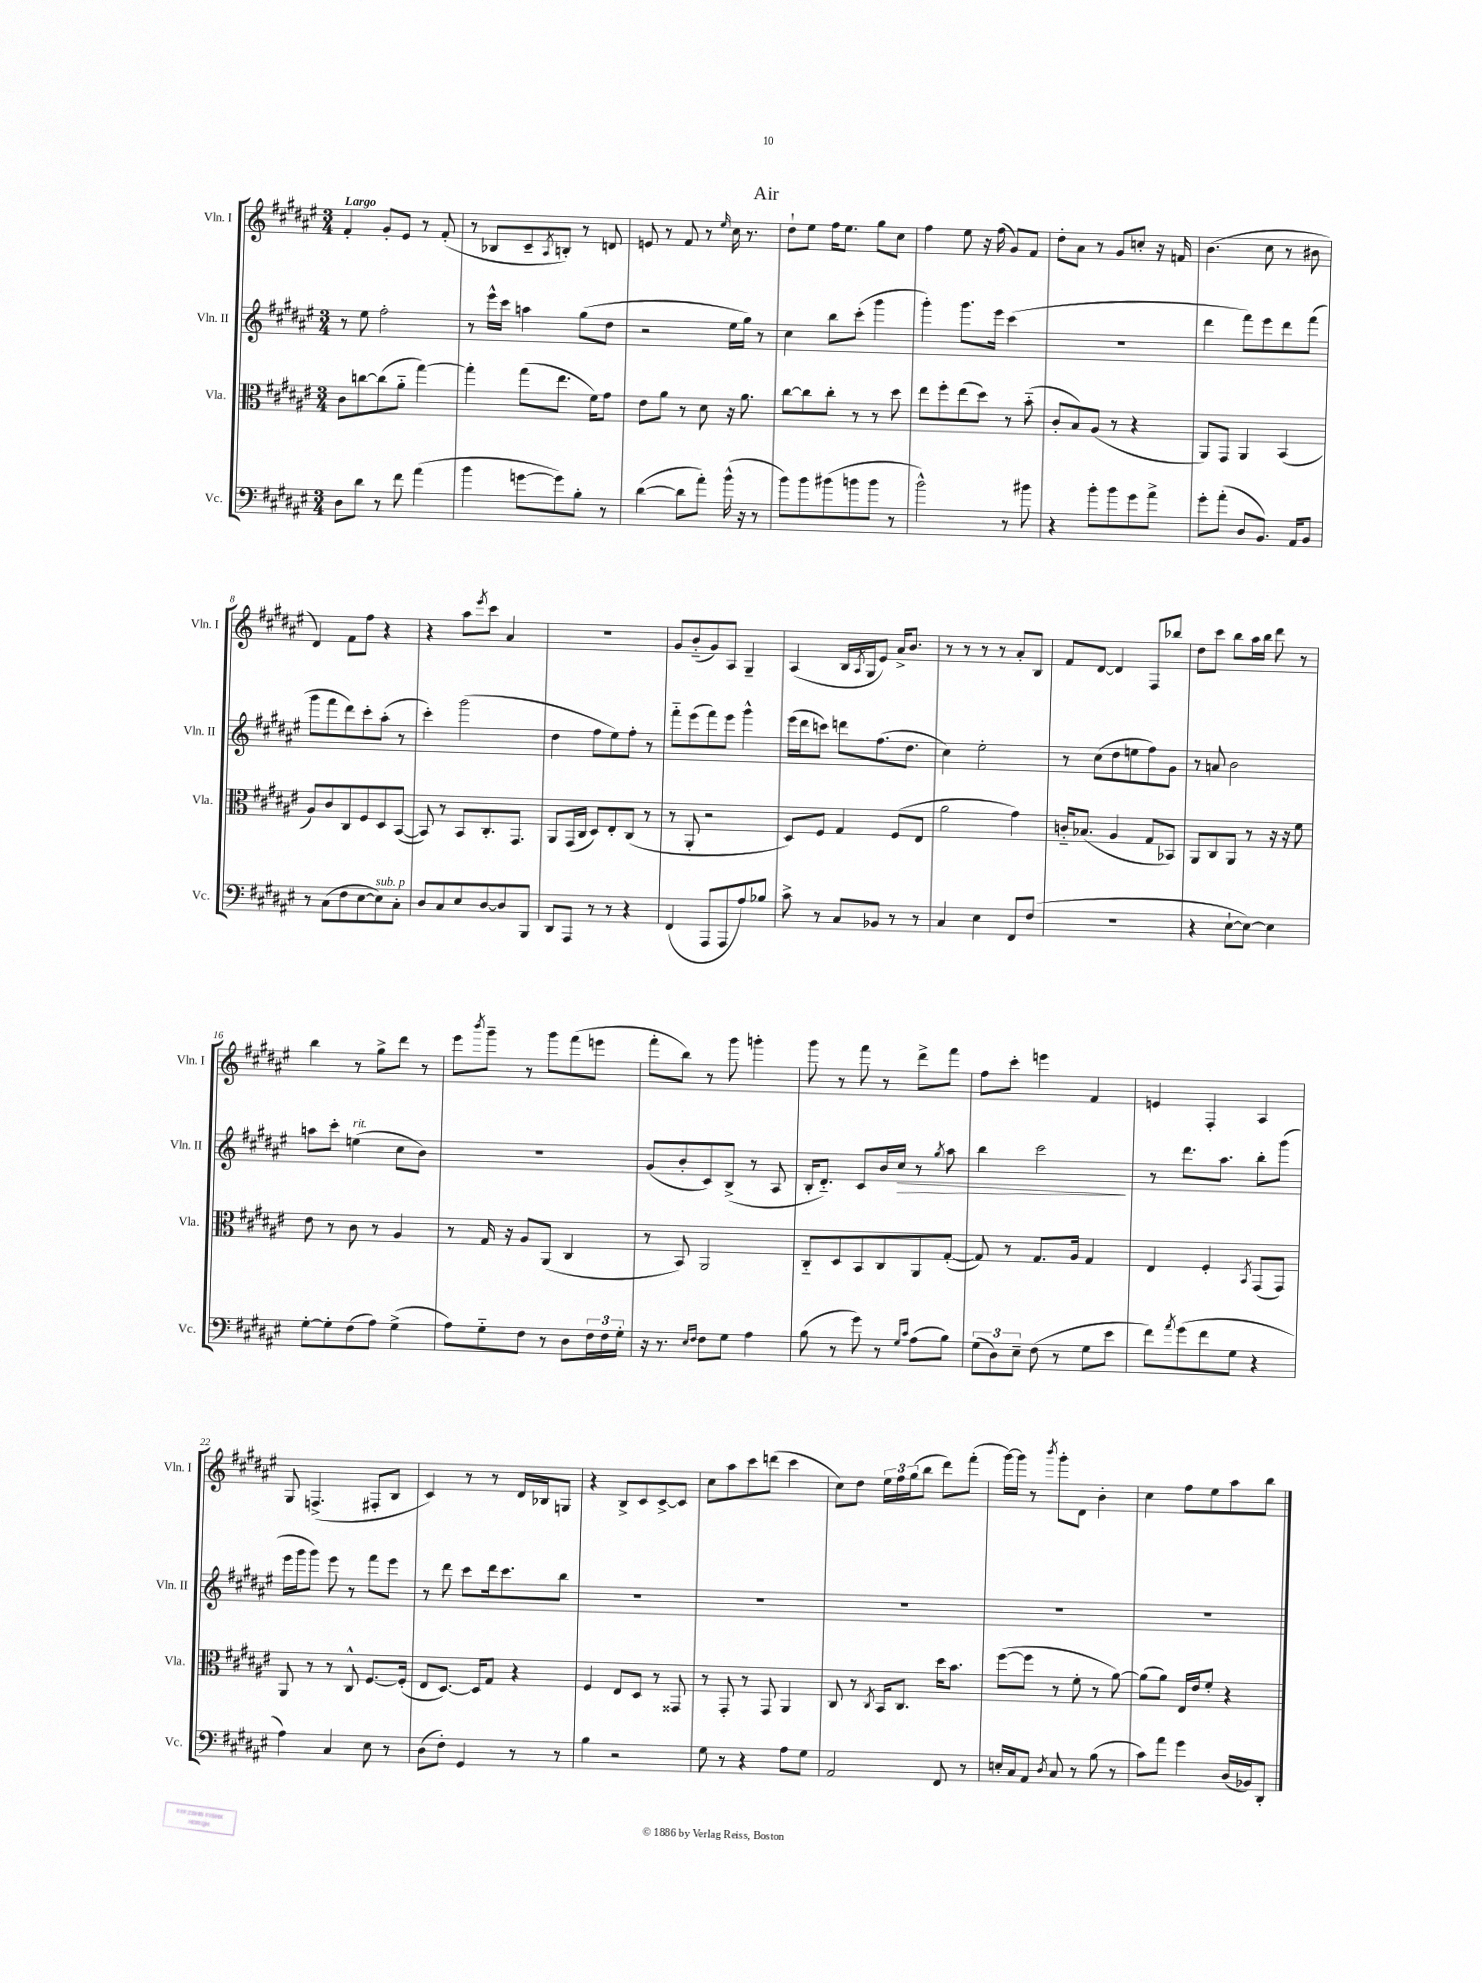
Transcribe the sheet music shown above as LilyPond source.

\header { title = "Air" }
<<
\new StaffGroup <<
\new Staff = "s0" \with { instrumentName = "Vln. I" shortInstrumentName = "Vln. I" } {
    \clef treble \key fis \major \numericTimeSignature \time 3/4 \tempo "Largo"
    fis'4-. gis'8-. eis'8 r8 fis'8-.( |
    r8 bes8 cis'8-- \acciaccatura { ais8 } b8-.) r8 d'8 |
    e'8 r8 fis'8 r8 \grace { eis''16 } cis''16 r8. |
    dis''8-! eis''8 fis''16 eis''8. gis''8 cis''8 |
    fis''4 eis''8 r16 fis''16( gis'8) fis'8 |
    dis''8-. ais'8 r8 gis'8 c''8-. r16 f'16 |
    b'4.( cis''8 r8 bis'8 |
    dis'4) fis'8 fis''8 r4 |
    r4 ais''8 \acciaccatura { eis'''8 } cis'''8 ais'4 |
    R2. |
    gis'8 b'8-_( gis'8) ais8 gis4-- |
    ais4( b16 \acciaccatura { ais8 } gis16 eis'8) ais'16-> b'8. |
    r8 r8 r8 r8 ais'8-. b8 |
    fis'8 dis'8~ dis'4 fis8 bes''8 |
    dis''8 cis'''8 b''8 ais''16 b''16 dis'''8 r8 |
    b''4 r8 gis''8-> dis'''8 r8 |
    eis'''8 \acciaccatura { b'''8 } gis'''8-- r8 gis'''8 fis'''8( e'''8 |
    fis'''8-. b''8) r8 gis'''8 g'''4-. |
    gis'''8 r8 fis'''8 r8 dis'''8-> fis'''8 |
    fis''8 cis'''8-. e'''4 fis'4 |
    e'4 fis4-. ais4 |
    gis8 f4.->( fis8-. b8 |
    cis'4) r8 r8 dis'16 bes16 g8 |
    r4 b8-> cis'8 cis'8~-> cis'8 |
    cis''8 ais''8 cis'''8 d'''8( cis'''4 |
    cis''8) dis''8 \tuplet 3/2 { eis''16 fis''16 gis''16( } b''8 dis'''8) fis'''8-.( |
    gis'''16~) gis'''16 r8 \acciaccatura { b'''8 } gis'''8-. dis'8 b'4-. |
    cis''4 fis''8 eis''8 ais''8 b''8 \bar "|." |
}
\new Staff = "s1" \with { instrumentName = "Vln. II" shortInstrumentName = "Vln. II" } {
    \clef treble \key fis \major \numericTimeSignature \time 3/4
    r8 eis''8 fis''2-. |
    r8 eis'''16-^ cis'''16 a''4 gis''8( dis''8 |
    r2 eis''16 gis''16) r8 |
    cis''4 b''8 cis'''8-.( gis'''4 |
    gis'''4-.) gis'''8. eis'''16 cis'''4( |
    R2. |
    dis'''4 fis'''8) eis'''8 dis'''8 fis'''8( |
    gis'''8 fis'''8 dis'''8) cis'''8-. ais''8-.( r8 |
    cis'''4-.) gis'''2( |
    dis''4 fis''8 eis''8) fis''8-. r8 |
    fis'''8-_ eis'''8( fis'''8) eis'''8 gis'''4-^ |
    eis'''16( dis'''16 c'''8) d'''8 fis''8.( dis''8. |
    cis''4) eis''2-. |
    r8 cis''8( dis''8 e''8 fis''8) gis'8 |
    r8 a'8 b'2 |
    a''8 cis'''8-. e''4^\markup { \italic "rit." }( cis''8 b'8) |
    R2. |
    gis'8( b'8-. cis'8) b8->( r8 ais8 |
    b16-. dis'8.-_) cis'8 b'16 cis''16\> r8 \acciaccatura { gis''8 } ais''8 |
    b''4 cis'''2\! |
    r8 dis'''8. ais''8. b''8-. gis'''8( |
    eis'''16 gis'''16 gis'''8) eis'''8 r8 fis'''8 eis'''8 |
    r8 dis'''8 cis'''8 dis'''16 cis'''8. b''8 |
    R2. |
    R2. |
    R2. |
    R2. |
    R2. \bar "|." |
}
\new Staff = "s2" \with { instrumentName = "Vla." shortInstrumentName = "Vla." } {
    \clef alto \key fis \major \numericTimeSignature \time 3/4
    cis'8 c''8~ c''8( ais'8-_ gis''4~) |
    gis''4-. gis''8( eis''8. fis'16) gis'8 |
    eis'8 ais'8 r8 dis'8 r16 ais'8. |
    cis''8~ cis''8 cis''8-. r8 r8 dis''8 |
    eis''8 fis''8-. eis''8( dis''8) r8 b'8-_( |
    cis'8-. b8) ais8( r8 r4 |
    ais,8) gis,8 ais,4 b,4( |
    ais8) cis'8 cis8 fis8 dis8 b,8~( |
    b,8) r8 b,8 cis8.-. gis,8. |
    ais,8 gis,16( cis16 dis8) eis8-. cis8( r8 |
    r8 ais,8-. r2 |
    dis8) fis8 gis4 fis8( eis8 |
    ais'2 gis'4) |
    c'16-_ bes8.( ais4 gis8 bes,8) |
    ais,8 cis8 ais,8 r8 r16 r16 fis'8 |
    eis'8 r8 cis'8 r8 ais4 |
    r8 gis16 r16 ais8 ais,8( cis4 |
    r8 b,8) ais,2 |
    cis8-_ dis8 b,8 cis8 ais,8 gis8~-.( |
    gis8) r8 gis8. ais16 gis4 |
    eis4 fis4-. \acciaccatura { b,8 } gis,8( gis,8) |
    ais,8 r8 r8 cis8-^ fis8.~ fis16-.( |
    eis8 dis8.~) dis16 gis8 r4 |
    fis4 eis8 dis8 r8 gisis,8 |
    r8 gis,8-. r8 gis,8 ais,4 |
    cis8 r8 \acciaccatura { cis8 } b,16 cis8. dis''16 b'8. |
    fis''8~( fis''8 r8 fis'8-. r8 ais'8~) |
    ais'8( ais'8) eis16 eis'16 fis'8-. r4 \bar "|." |
}
\new Staff = "s3" \with { instrumentName = "Vc." shortInstrumentName = "Vc." } {
    \clef bass \key fis \major \numericTimeSignature \time 3/4
    dis8 dis'8 r8 fis'8 ais'4( |
    b'4 g'8~ g'8) b8-. r8 |
    dis'4~( dis'8 ais'8-.) b'16-^( r16 r8 |
    b'8) b'8 bis'8( b'8 b'8 r8 |
    b'2-^) r8 bis'8 |
    r4 b'8-. b'8 gis'8 ais'8-> |
    gis'8-. ais'8-.( dis8 b,8.) ais,16 b,8 |
    r8 cis8( fis8 eis8~ eis8^\markup { \italic "sub. p" }) cis8-. |
    dis8 cis8 eis8 dis8~ dis8 b,,8 |
    dis,8 ais,,8 r8 r8 r4 |
    fis,4( ais,,8 ais,,8 ais8) bes8 |
    cis'8-> r8 cis8 bes,8 r8 r8 |
    cis4 eis4 fis,8 fis8( |
    R2. |
    r4 eis8~-! eis8~) eis4 |
    gis8~-. gis8-. fis8( ais8) gis4->( |
    ais8) gis8-_ fis8 r8 dis8 \tuplet 3/2 { fis16 fis16 gis16-. } |
    r16 r8. \grace { eis16 fis16 } fis8 gis8 ais4 |
    b8( r8 gis'8) r8 \grace { gis16 cis'16 } ais8( b8) |
    \tuplet 3/2 { gis8( dis8) eis8-- } fis8( r8 gis8 eis'8 |
    fis'8) \acciaccatura { ais'8 } gis'8( fis'8 gis8 r4 |
    ais4) cis4 eis8 r8 |
    dis8( fis8-.) gis,4 r8 r8 |
    b4 r2 |
    gis8 r8 r4 ais8 gis8 |
    ais,2 fis,8 r8 |
    e16-. cis16 ais,8 \acciaccatura { dis8 } cis8 r8 b8( r8 |
    cis'8) ais'8 gis'4 dis16( bes,16) dis,8-. \bar "|." |
}
>>
>>
